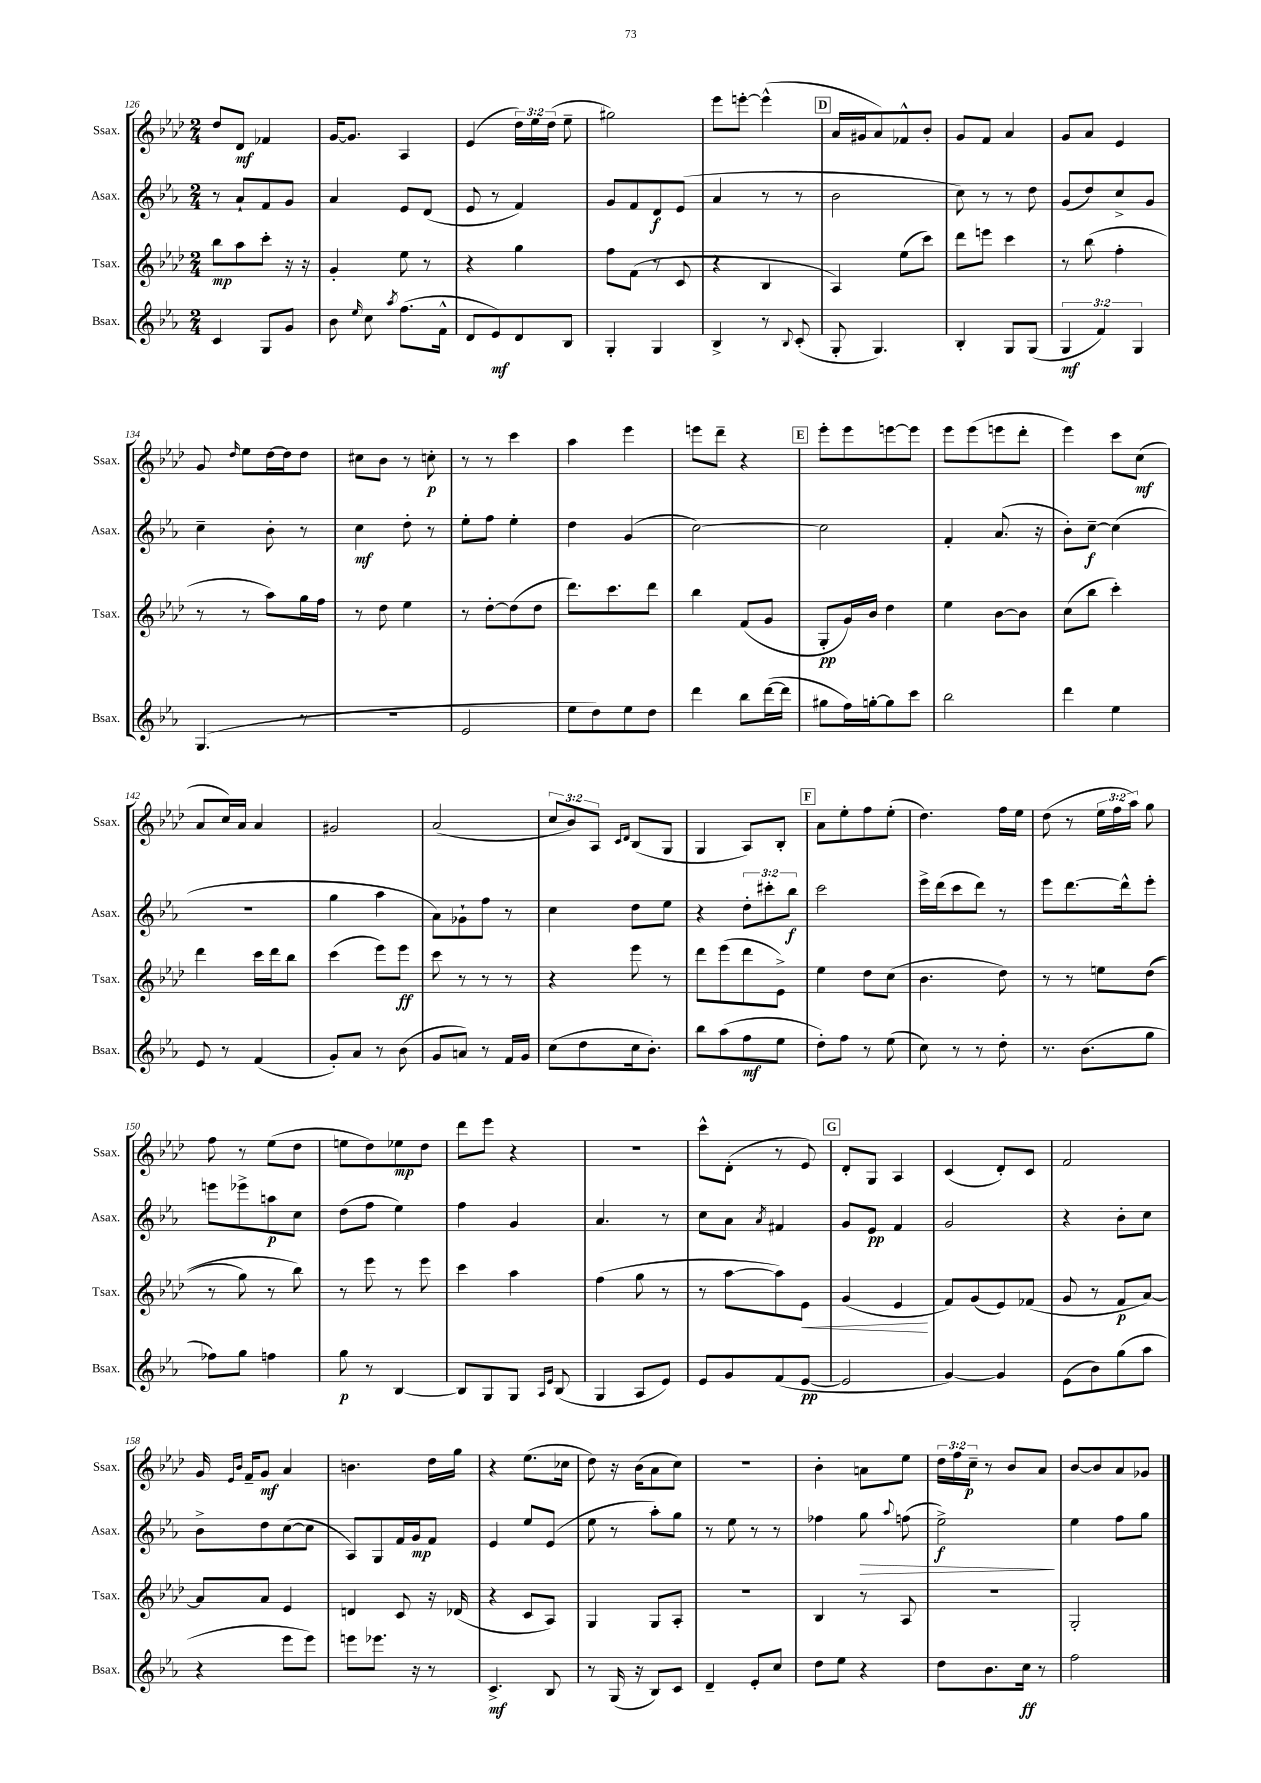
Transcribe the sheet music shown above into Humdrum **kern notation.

**kern	**dynam	**kern	**dynam	**kern	**dynam	**kern	**dynam
*part4	*part4	*part3	*part3	*part2	*part2	*part1	*part1
*staff4	*staff4	*staff3	*staff3	*staff2	*staff2	*staff1	*staff1
*I"Bsax.	*	*I"Tsax.	*	*I"Asax.	*	*I"Ssax.	*
*I'Bsax.	*	*I'Tsax.	*	*I'Asax.	*	*I'Ssax.	*
*clefG2	*	*clefG2	*	*clefG2	*	*clefG2	*
*k[b-e-a-]	*	*k[b-e-a-d-]	*	*k[b-e-a-]	*	*k[b-e-a-d-]	*
*M2/4	*	*M2/4	*	*M2/4	*	*M2/4	*
=126	=126	=126	=126	=126	=126	=126	=126
4c/	.	8bb-\L	mp	8r	.	8dd-/L	.
.	.	8aa-\	.	8a-`/L	.	8d-/J	mf
8G/L	.	8ccc'\J	.	8f/	.	4f-X/	.
8g/J	.	16r	.	8g/J	.	.	.
.	.	16r	.	.	.	.	.
=127	=127	=127	=127	=127	=127	=127	=127
8b-\	.	4g'/	.	4a-/	.	[16g/KL	.
.	.	.	.	.	.	8.g/J]	.
16qqee-/	.	.	.	.	.	.	.
8cc\	.	.	.	.	.	.	.
8qaa-/	.	.	.	.	.	.	.
(8.ff\L	.	8ee-\	.	8e-/L	.	4A-/	.
.	.	8r	.	(8d/J	.	.	.
16f^^\Jk	.	.	.	.	.	.	.
=128	=128	=128	=128	=128	=128	=128	=128
8d/L	.	4r	.	8e-/	.	(4e-/	.
8e-/)	mf	.	.	8r	.	.	.
8d/	.	4gg\	.	4f/)	.	24dd-\LL)	.
.	.	.	.	.	.	24ee-\	.
.	.	.	.	.	.	(24dd-\JJ	.
8B-/J	.	.	.	.	.	8ee-~\	.
=129	=129	=129	=129	=129	=129	=129	=129
4G'/	.	8ff\L	.	8g/L	.	2gg#X\)	.
.	.	(8f\J	.	8f/	.	.	.
4G/	.	8r	.	8d/	f	.	.
.	.	8c/	.	(8e-/J	.	.	.
=130	=130	=130	=130	=130	=130	=130	=130
4B-^/	.	4r	.	4a-/	.	8eee-\L	.
.	.	.	.	.	.	[8eeen'\J	.
8r	.	4B-/	.	8r	.	(4eee^^\]	.
8qqB-/	.	.	.	.	.	.	.
(8c'/	.	.	.	8r	.	.	.
!!LO:REH:place=s1:t=D
=131	=131	=131	=131	=131	=131	=131	=131
8G'/	.	4A-/)	.	2b-\	.	16a-/LL	.
.	.	.	.	.	.	16g#X/J	.
4.G/)	.	.	.	.	.	8a-/)	.
.	.	(8ee-\L	.	.	.	8f-X^^/	.
.	.	8ccc\J)	.	.	.	8b-'/J	.
=132	=132	=132	=132	=132	=132	=132	=132
4B-'/	.	8ddd-\L	.	8cc\)	.	8g/L	.
.	.	8eeen\J	.	8r	.	8f/J	.
8G/L	.	4ccc\	.	8r	.	4a-/	.
(8G/J	.	.	.	8dd\	.	.	.
=133	=133	=133	=133	=133	=133	=133	=133
6G/	mf	8r	.	(8g/L	.	8g/L	.
.	.	(8bb-\	.	8dd/)	.	8a-/J	.
6f/)	.	.	.	.	.	.	.
.	.	4ff'\	.	8cc^/	.	4e-/	.
6G/	.	.	.	.	.	.	.
.	.	.	.	8g/J	.	.	.
!!LO:LB:g=z
=134	=134	=134	=134	=134	=134	=134	=134
(4.G/	.	8r	.	4cc~\	.	8g/	.
.	.	.	.	.	.	16qqdd-/	.
.	.	8r	.	.	.	8ee-\L	.
.	.	8aa-\L)	.	8b-'\	.	[16dd-\L	.
.	.	.	.	.	.	16dd-\J]	.
8r	.	16gg\L	.	8r	.	8dd-\J	.
.	.	16ff\JJ	.	.	.	.	.
=135	=135	=135	=135	=135	=135	=135	=135
2r	.	8r	.	4cc\	mf	8cc#X\L	.
.	.	8dd-\	.	.	.	8b-\J	.
.	.	4ee-\	.	8dd'\	.	8r	.
.	.	.	.	8r	.	8ccn'\	p
=136	=136	=136	=136	=136	=136	=136	=136
2e-/	.	8r	.	8ee-'\L	.	8r	.
.	.	[8dd-'\L	.	8ff\J	.	8r	.
.	.	(8dd-\]	.	4ee-'\	.	4ccc\	.
.	.	8dd-\J	.	.	.	.	.
=137	=137	=137	=137	=137	=137	=137	=137
8ee-\L	.	8.ddd-\L)	.	4dd\	.	4aa-\	.
8dd\)	.	.	.	.	.	.	.
.	.	8.ccc\	.	.	.	.	.
8ee-\	.	.	.	(4g/	.	4eee-\	.
8dd\J	.	8ddd-\J	.	.	.	.	.
=138	=138	=138	=138	=138	=138	=138	=138
4ddd\	.	4bb-\	.	[2cc\)	.	8eeen\L	.
.	.	.	.	.	.	8ddd-~\J	.
8bb-\L	.	(8f/L	.	.	.	4r	.
([16ddd\L	.	8g/J	.	.	.	.	.
16ddd\JJ]	.	.	.	.	.	.	.
!!LO:REH:place=s1:t=E
=139	=139	=139	=139	=139	=139	=139	=139
8gg#X\L	.	8G'/L	pp	2cc\]	.	8eee-'\L	.
16ff\L)	.	16g/L)	.	.	.	8eee-\	.
[16ggn'\J	.	16b-/JJ	.	.	.	.	.
8gg\]	.	4dd-\	.	.	.	[8eeen\	.
8ccc\J	.	.	.	.	.	8eee\J]	.
=140	=140	=140	=140	=140	=140	=140	=140
2bb-\	.	4ee-\	.	4f'/	.	8eee-\L	.
.	.	.	.	.	.	(8eee-\	.
.	.	[8b-\L	.	(8.a-/	.	8eeen\	.
.	.	8b-\J]	.	.	.	8ddd-'\J	.
.	.	.	.	16r	.	.	.
=141	=141	=141	=141	=141	=141	=141	=141
4ddd\	.	(8cc\L	.	8b-'\L)	.	4eee-\)	.
.	.	8bb-\J	.	[8cc~\J	f	.	.
4ee-\	.	4ccc'\)	.	(4cc\]	.	8ccc\L	.
.	.	.	.	.	.	(8cc\J	mf
!!LO:LB:g=z
=142	=142	=142	=142	=142	=142	=142	=142
8e-/	.	4ddd-\	.	2r	.	8a-/L	.
8r	.	.	.	.	.	16cc/L)	.
.	.	.	.	.	.	16a-/JJ	.
(4f/	.	16ccc\LL	.	.	.	4a-/	.
.	.	16ddd-\J	.	.	.	.	.
.	.	8bb-\J	.	.	.	.	.
=143	=143	=143	=143	=143	=143	=143	=143
8g'/L)	.	(4ccc\	.	4gg\	.	2g#X/	.
8a-/J	.	.	.	.	.	.	.
8r	.	8eee-\L)	.	4aa-\	.	.	.
(8b-\	.	8eee-\J	ff	.	.	.	.
=144	=144	=144	=144	=144	=144	=144	=144
8g/L	.	8ccc\	.	8a-\L)	.	(2a-/	.
8an/J)	.	8r	.	8g-X`\	.	.	.
8r	.	8r	.	8ff\J	.	.	.
16f/LL	.	8r	.	8r	.	.	.
16g/JJ	.	.	.	.	.	.	.
=145	=145	=145	=145	=145	=145	=145	=145
(8cc\L	.	4r	.	4cc\	.	12cc/L	.
.	.	.	.	.	.	12b-/)	.
8dd\	.	.	.	.	.	.	.
.	.	.	.	.	.	12A-/J	.
.	.	.	.	.	.	16qqc/LL	.
.	.	.	.	.	.	16qqd-/JJ	.
16cc\k	.	8eee-\	.	8dd\L	.	(8B-/L	.
8.b-'\J)	.	.	.	.	.	.	.
.	.	8r	.	8ee-\J	.	8G/J	.
=146	=146	=146	=146	=146	=146	=146	=146
8bb-\L	.	8ddd-\L	.	4r	.	4G/	.
(8aa-\	.	(8eee-\	.	.	.	.	.
8ff\	mf	8ddd-\	.	12dd'\L	.	8A-/L)	.
.	.	.	.	12ccc#X'\	.	.	.
8ee-\J	.	8e-^\J)	.	.	.	8B-'/J	.
.	.	.	.	12bb-\J	f	.	.
!!LO:REH:place=s1:t=F
=147	=147	=147	=147	=147	=147	=147	=147
8dd'\L)	.	4ee-\	.	2ccc\	.	8a-\L	.
8ff\J	.	.	.	.	.	8ee-'\	.
8r	.	8dd-\L	.	.	.	8ff\	.
(8ee-\	.	(8cc\J	.	.	.	(8ee-'\J	.
=148	=148	=148	=148	=148	=148	=148	=148
8cc\)	.	4.b-\	.	16eee-^\LL	.	4.dd-\)	.
.	.	.	.	(16ddd\J	.	.	.
8r	.	.	.	8ccc\	.	.	.
8r	.	.	.	8ddd\J)	.	.	.
8dd'\	.	8dd-\)	.	8r	.	16ff\LL	.
.	.	.	.	.	.	16ee-\JJ	.
=149	=149	=149	=149	=149	=149	=149	=149
8.r	.	8r	.	8eee-\L	.	(8dd-\	.
.	.	8r	.	[8.ddd\	.	8r	.
(8.b-\L	.	.	.	.	.	.	.
.	.	8een\L	.	.	.	24ee-\LL	.
.	.	.	.	.	.	24ff\	.
.	.	.	.	16ddd^^\k]	.	.	.
.	.	.	.	.	.	24aa-\JJ)	.
8gg\J	.	((8dd-\J	.	8eee-'\J	.	8gg\	.
!!LO:LB:g=z
=150	=150	=150	=150	=150	=150	=150	=150
8ff-X\L)	.	8r	.	8eeen\L	.	8ff\	.
8gg\J	.	8gg\)	.	8eee-X^\	.	8r	.
4ffn\	.	8r	.	8aan\	p	(8ee-\L	.
.	.	8bb-\)	.	8cc\J	.	8dd-\J	.
=151	=151	=151	=151	=151	=151	=151	=151
8gg\	p	8r	.	(8dd\L	.	8een\L	.
8r	.	8eee-\	.	8ff\J	.	8dd-\)	.
[4B-/	.	8r	.	4ee-\)	.	8ee-X\	mp
.	.	8eee-\	.	.	.	8dd-\J	.
=152	=152	=152	=152	=152	=152	=152	=152
8B-/L]	.	4ccc\	.	4ff\	.	8ddd-\L	.
8G/	.	.	.	.	.	8eee-\J	.
8G/J	.	4aa-\	.	4g/	.	4r	.
16qqA-/LL	.	.	.	.	.	.	.
16qqe-/JJ	.	.	.	.	.	.	.
(8B-/	.	.	.	.	.	.	.
=153	=153	=153	=153	=153	=153	=153	=153
4G/	.	(4ff\	.	4.a-/	.	2r	.
8A-/L	.	8gg\	.	.	.	.	.
8e-/J)	.	8r	.	8r	.	.	.
=154	=154	=154	=154	=154	=154	=154	=154
8e-/L	.	8r	.	8cc\L	.	8ccc^^\L	.
8g/	.	[8aa-\L	.	8a-\J	.	(8d-'\J	.
.	.	.	.	8qa-/	.	.	.
(8f/	.	8aa-\])	.	4f#X/	.	8r	.
!	!	!	!LO:HP:b	!	!	!	!
[8e-/J	pp	8e-\J	<	.	.	8e-/)	.
!!LO:REH:place=s1:t=G
=155	=155	=155	=155	=155	=155	=155	=155
2e-/]	.	(4g/	.	8g/L	.	8d-'/L	.
.	.	.	.	8e-/J	pp	8G/J	.
.	.	4e-/	.	4f/	.	4A-/	.
.	.	.	[	.	.	.	.
=156	=156	=156	=156	=156	=156	=156	=156
[4g/)	.	8f/L)	.	2g/	.	(4c/	.
.	.	(8g/	.	.	.	.	.
4g/]	.	8e-/)	.	.	.	8d-'/L)	.
.	.	(8f-X/J	.	.	.	8c/J	.
=157	=157	=157	=157	=157	=157	=157	=157
(8e-\L	.	8g/	.	4r	.	2f/	.
8b-\)	.	8r	.	.	.	.	.
(8gg\	.	8f/L	p	8b-'\L	.	.	.
8aa-\J	.	[8a-/J)	.	8cc\J	.	.	.
!!LO:LB:g=z
=158	=158	=158	=158	=158	=158	=158	=158
4r	.	8a-/L]	.	8b-^\L	.	16g/	.
.	.	.	.	.	.	16qqe-/LL	.
.	.	.	.	.	.	16qqb-/JJ	.
.	.	.	.	.	.	16f~/KL	.
.	.	8a-/J	.	8dd\	.	8g/J	mf
8eee-\L	.	4e-/	.	([8cc\	.	4a-/	.
8eee-\J)	.	.	.	8cc\J]	.	.	.
=159	=159	=159	=159	=159	=159	=159	=159
8eeen\L	.	4dn/	.	8A-/L)	.	4.bn\	.
8.eee-X\J	.	.	.	8G/	.	.	.
.	.	8c/	.	16f/L	.	.	.
16r	.	.	.	16g/J	mp	.	.
8r	.	16r	.	8f/J	.	16dd-\LL	.
.	.	(16d-X/	.	.	.	16gg\JJ	.
=160	=160	=160	=160	=160	=160	=160	=160
4.c^/	mf	4r	.	4e-/	.	4r	.
.	.	8c/L	.	8ee-/L	.	(8.ee-\L	.
8B-/	.	8A-/J)	.	(8e-/J	.	.	.
.	.	.	.	.	.	16cc-X\Jk	.
=161	=161	=161	=161	=161	=161	=161	=161
8r	.	4G/	.	8ee-\	.	8dd-\)	.
(16G/	.	.	.	8r	.	16r	.
16r	.	.	.	.	.	(16b-\KL	.
8B-/L)	.	8G/L	.	8aa-'\L)	.	8a-\	.
8c/J	.	8A-'/J	.	8gg\J	.	8cc\J)	.
=162	=162	=162	=162	=162	=162	=162	=162
4d~/	.	2r	.	8r	.	2r	.
.	.	.	.	8ee-\	.	.	.
8e-'/L	.	.	.	8r	.	.	.
8cc/J	.	.	.	8r	.	.	.
=163	=163	=163	=163	=163	=163	=163	=163
8dd\L	.	4B-/	.	4ff-X\	.	4b-'\	.
8ee-\J	.	.	.	.	.	.	.
!	!	!	!	!	!LO:HP:b	!	!
4r	.	8r	.	8gg\	>	8an\L	.
.	.	.	.	8qqaa-/	.	.	.
.	.	8A-/	.	(8ffn\	.	8ee-\J	.
=164	=164	=164	=164	=164	=164	=164	=164
8dd\L	.	2r	.	2ee-^\)	f	24dd-\LL	.
.	.	.	.	.	.	24ff\	.
.	.	.	.	.	.	24cc~\JJ	p
8.b-\	.	.	.	.	.	8r	.
.	.	.	.	.	.	8b-/L	.
16cc\Jk	ff	.	.	.	.	.	.
8r	.	.	.	.	.	8a-/J	.
.	.	.	.	.	]	.	.
=165	=165	=165	=165	=165	=165	=165	=165
2ff\	.	2G'/	.	4ee-\	.	[8b-/L	.
.	.	.	.	.	.	8b-/]	.
.	.	.	.	8ff\L	.	8a-/	.
.	.	.	.	8gg\J	.	8g-X/J	.
==	==	==	==	==	==	==	==
*-	*-	*-	*-	*-	*-	*-	*-
